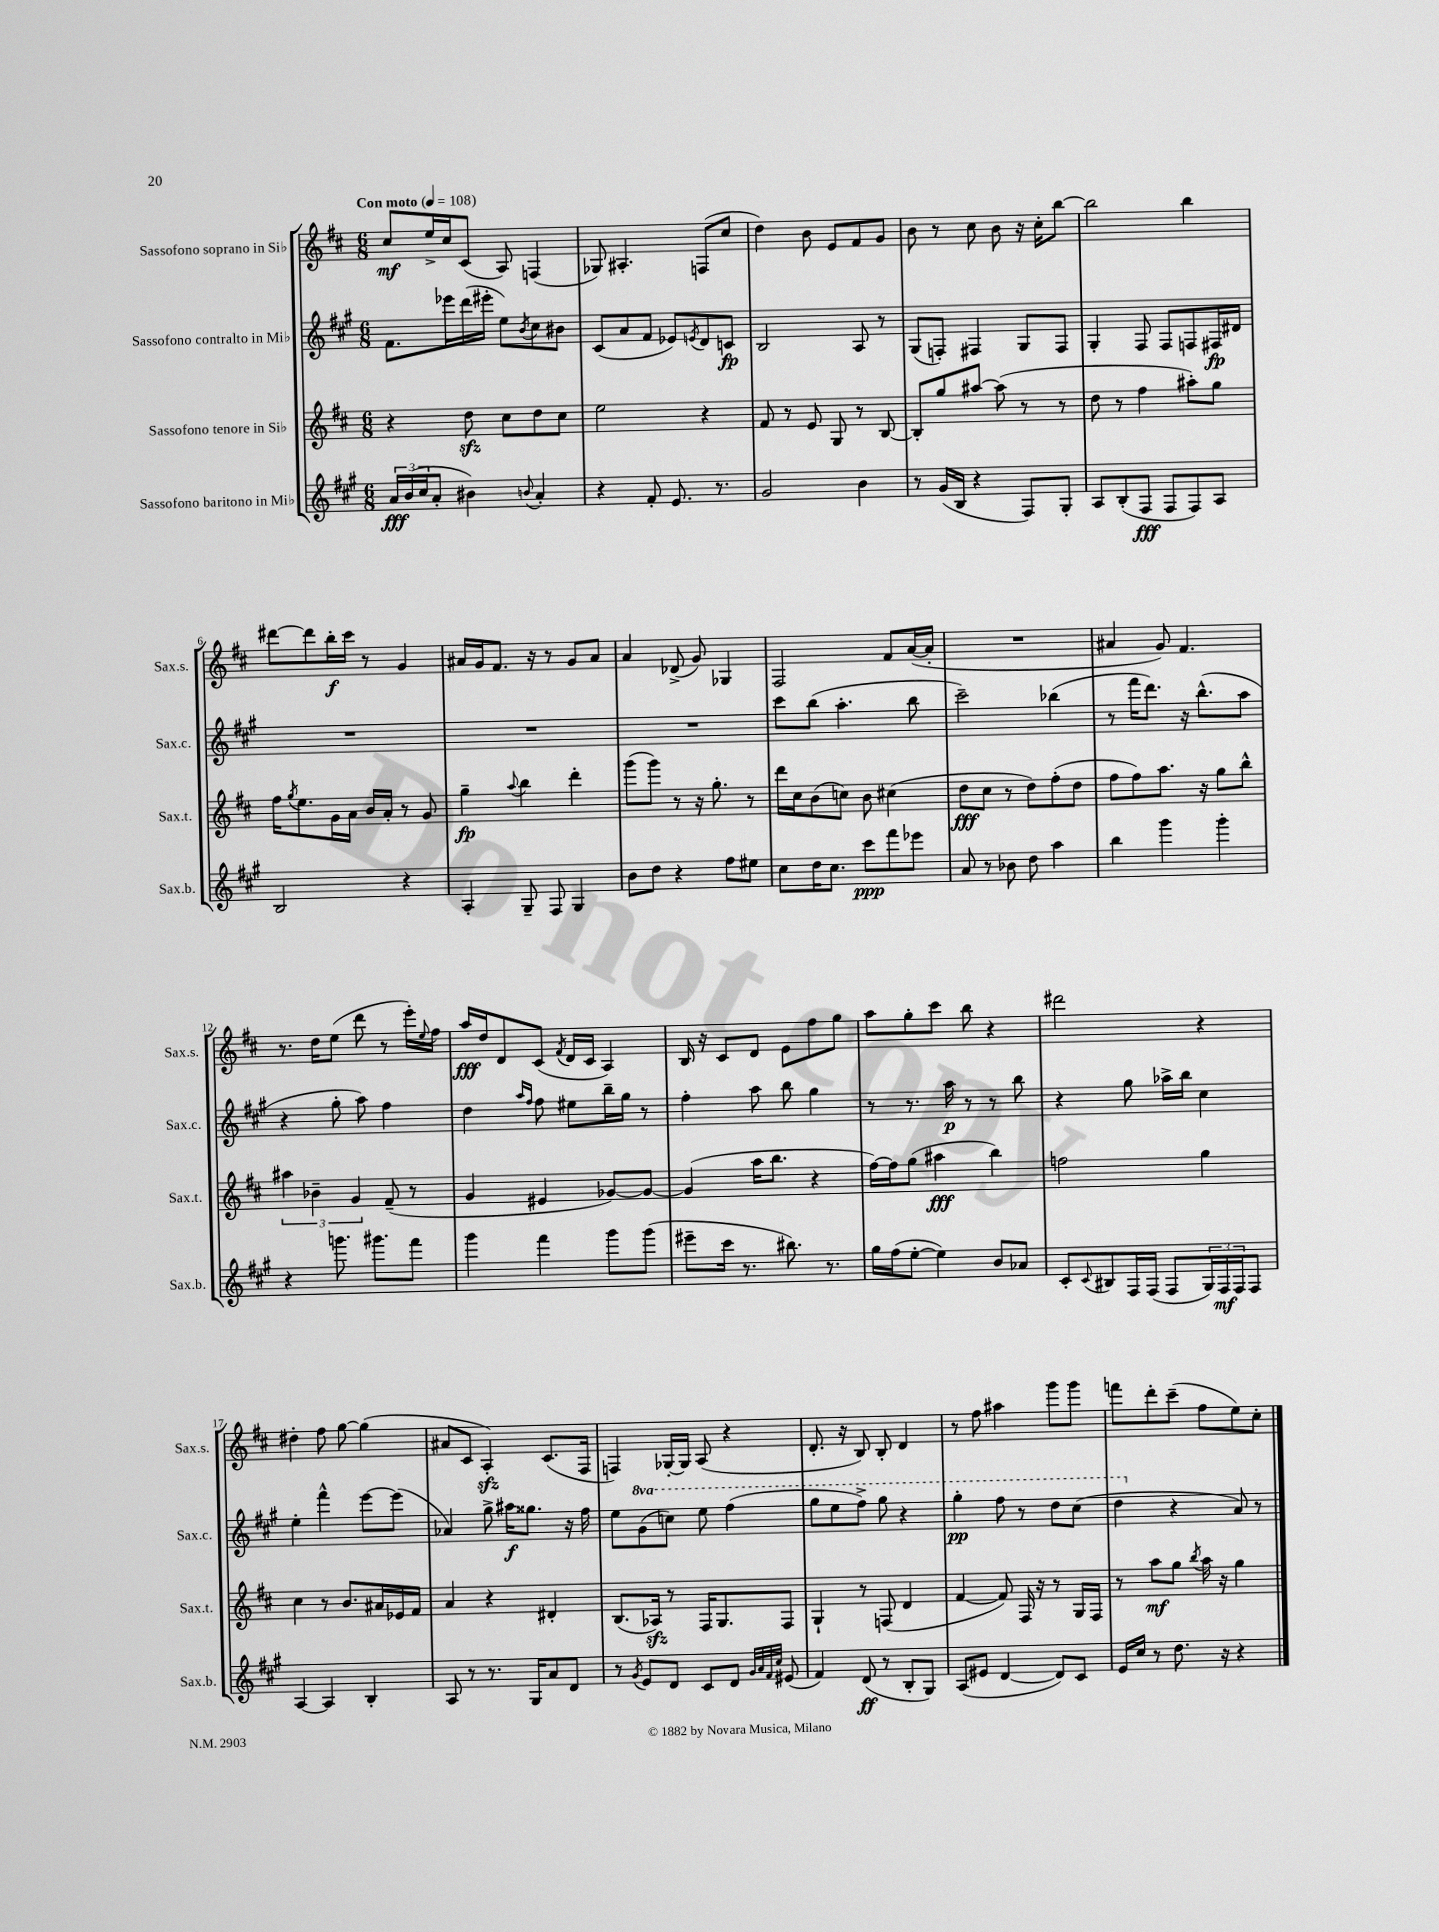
<<
\new StaffGroup <<
\new Staff = "s0" \with { instrumentName = "Sassofono soprano in Sib" shortInstrumentName = "Sax.s." } {
    \clef treble \key d \major \numericTimeSignature \time 6/8 \tempo "Con moto" 4 = 108
    cis''8\mf e''16-> cis''16 cis'8( a8) f4( |
    ges8) ais4.-. f8( cis''8 |
    d''4) b'8 e'8 fis'8 g'8 |
    b'8 r8 cis''8 b'8 r16 cis''16-. b''8~ |
    b''2 b''4 |
    dis'''8~ dis'''8 b''16-.\f cis'''16 r8 g'4 |
    ais'16 g'16 fis'8. r16 r8 g'8 ais'8 |
    a'4 des'8->( g'8) ges4 |
    fis2 fis'8 a'16~( a'16-. |
    R2. |
    ais'4 g'8) fis'4. |
    r8. d''16 e''8( d'''8 r8 e'''16-.) \appoggiatura { e''8 } fis''16 |
    a''16\fff d''16 d'8 cis'8( \acciaccatura { fis'8 } d'16 cis'16 a4) |
    b16 r16 cis'8 d'8 e'8 fis''8 g''8 |
    a''8 g''8-. cis'''8 b''8 r4 |
    dis'''2 r4 |
    dis''4-. fis''8 g''8~ g''4( |
    ais'8 cis'8 a4-.\sfz) cis'8.( fis16 |
    f4) ges16~-. ges16 a8( r4 |
    d'8.-. r16 b8) b8-. d'4 |
    r8 fis''8 ais''4 g'''8 g'''8 |
    f'''8 d'''8-. cis'''8--( fis''8 e''8) cis''8-. \bar "|." |
}
\new Staff = "s1" \with { instrumentName = "Sassofono contralto in Mib" shortInstrumentName = "Sax.c." } {
    \clef treble \key a \major \numericTimeSignature \time 6/8 \set Staff.ottavationMarkups = #ottavation-simple-ordinals
    fis'8. ees'''16 d'''16( eis'''16-. e''8) \acciaccatura { b'8 } cis''8 bis'8 |
    cis'8( a'8 fis'8 ees'8) \acciaccatura { e'8 } d'8 c'8\fp |
    b2 a8 r8 |
    gis8( f8-.) fis4 gis8 fis8 |
    gis4-. fis8 fis8 f8 fis16\fp dis'16 |
    R2. |
    R2. |
    R2. |
    cis'''8 b''8( a''4.-. b''8 |
    cis'''2--) bes''4( |
    r8 fis'''16 d'''8.) r16 b''8.-^( a''8 |
    r4 gis''8-. a''8) fis''4 |
    d''4 \grace { a''16 fis''16 } fis''8 eis''8 b''16-- gis''16 r8 |
    fis''4-. a''8 b''8 gis''4 |
    r8 r8. a''16\p r8 r8 b''8 |
    r4 gis''8 aes''16-> b''16 cis''4 |
    e''4-. fis'''4-^ e'''8~ e'''8( |
    aes'4) gis''8-> ais''16\f gisis''8. r16 fis''16 |
    e''8 \ottava #1 gis''8( c'''8) e'''8 fis'''4( |
    gis'''8 e'''8 fis'''8->) gis'''8 r4 |
    gis'''4-.\pp fis'''8 r8 d'''8 cis'''8( |
    d'''4 \ottava #0 r4 a'8) r8 \bar "|." |
}
\new Staff = "s2" \with { instrumentName = "Sassofono tenore in Sib" shortInstrumentName = "Sax.t." } {
    \clef treble \key d \major \numericTimeSignature \time 6/8
    r4 d''8\sfz cis''8 d''8 cis''8 |
    e''2 r4 |
    fis'8 r8 e'8 g8 r8 b8~ |
    b8-. g''8 ais''8~ ais''8( r8 r8 |
    d''8 r8 fis''4 ais''8-.) g''8 |
    fis''16 \acciaccatura { g''8 } e''8. g'16 a'16 b'16 a'16-. r8 g'8 |
    g''4--\fp \appoggiatura { a''8 } b''4 d'''4-. |
    g'''8( g'''8) r8 r16 g''8.-. r8 |
    d'''16 cis''16 b'8( c''8) b'8 cis''4( |
    d''8\fff cis''8 r8 d''8) fis''8-.( d''8 |
    fis''8 fis''8) a''8. r16 g''8 b''8-^ |
    \tuplet 3/2 { ais''4 bes'4-- g'4 } fis'8--( r8 |
    g'4 eis'4 ges'8~) ges'8~ |
    ges'4( a''16 b''8. r4 |
    fis''16~) fis''16 g''8( ais''4\fff b''4) |
    f''2 g''4 |
    cis''4 r8 b'8. ais'16 ees'16 fis'16 |
    a'4 r4 dis'4-. |
    b8.( aes16\sfz) r8 fis16 g8. fis8 |
    g4-! r8 f8( d'4 |
    fis'4~ fis'8) fis16 r16 r8 g16 fis16 |
    r8 a''8\mf g''8 \acciaccatura { b''8 } a''16 r16 g''4 \bar "|." |
}
\new Staff = "s3" \with { instrumentName = "Sassofono baritono in Mib" shortInstrumentName = "Sax.b." } {
    \clef treble \key a \major \numericTimeSignature \time 6/8
    \tuplet 3/2 { a'16\fff b'16( cis''16 } a'8-. bis'4) \appoggiatura { b'8 } a'4-. |
    r4 fis'8-. e'8. r8. |
    gis'2 b'4 |
    r8 gis'16( b16 r4 fis8) gis8-. |
    a8 b8-.( fis8\fff fis8 fis8) a8 |
    b2 r4 |
    a4-. gis8-- fis8 gis4 |
    b'8 d''8 r4 fis''8 eis''8 |
    cis''8 d''16 cis''8. cis'''8\ppp fis'''8 ees'''8 |
    a'8 r8 bes'8 d''8 a''4 |
    b''4 gis'''4 gis'''4-. |
    r4 g'''8. gis'''8. fis'''8 |
    gis'''4 fis'''4 gis'''8 gis'''8( |
    eis'''8-- cis'''16 r8. bis''8.) r8. |
    gis''16 fis''16( e''8~-. e''4) b'8 aes'8 |
    cis'8-. \appoggiatura { cis'8 } bis8 fis16 fis16( fis8 \tuplet 3/2 { gis16) fis16\mf fis16 } fis8 |
    a4~ a4 b4-. |
    a8 r8 r8. gis16 a'8 d'8 |
    r8 \acciaccatura { gis'8 } e'8 d'8 cis'8 d'8 \grace { gis'32 a'32 fis'32 cis''32 } eis'8( |
    fis'4) d'8\ff( r8 b8-. gis8) |
    a8( eis'8 d'4~ d'8) cis'8 |
    e'16 cis''16 r8 d''8. r16 r4 \bar "|." |
}
>>
>>
